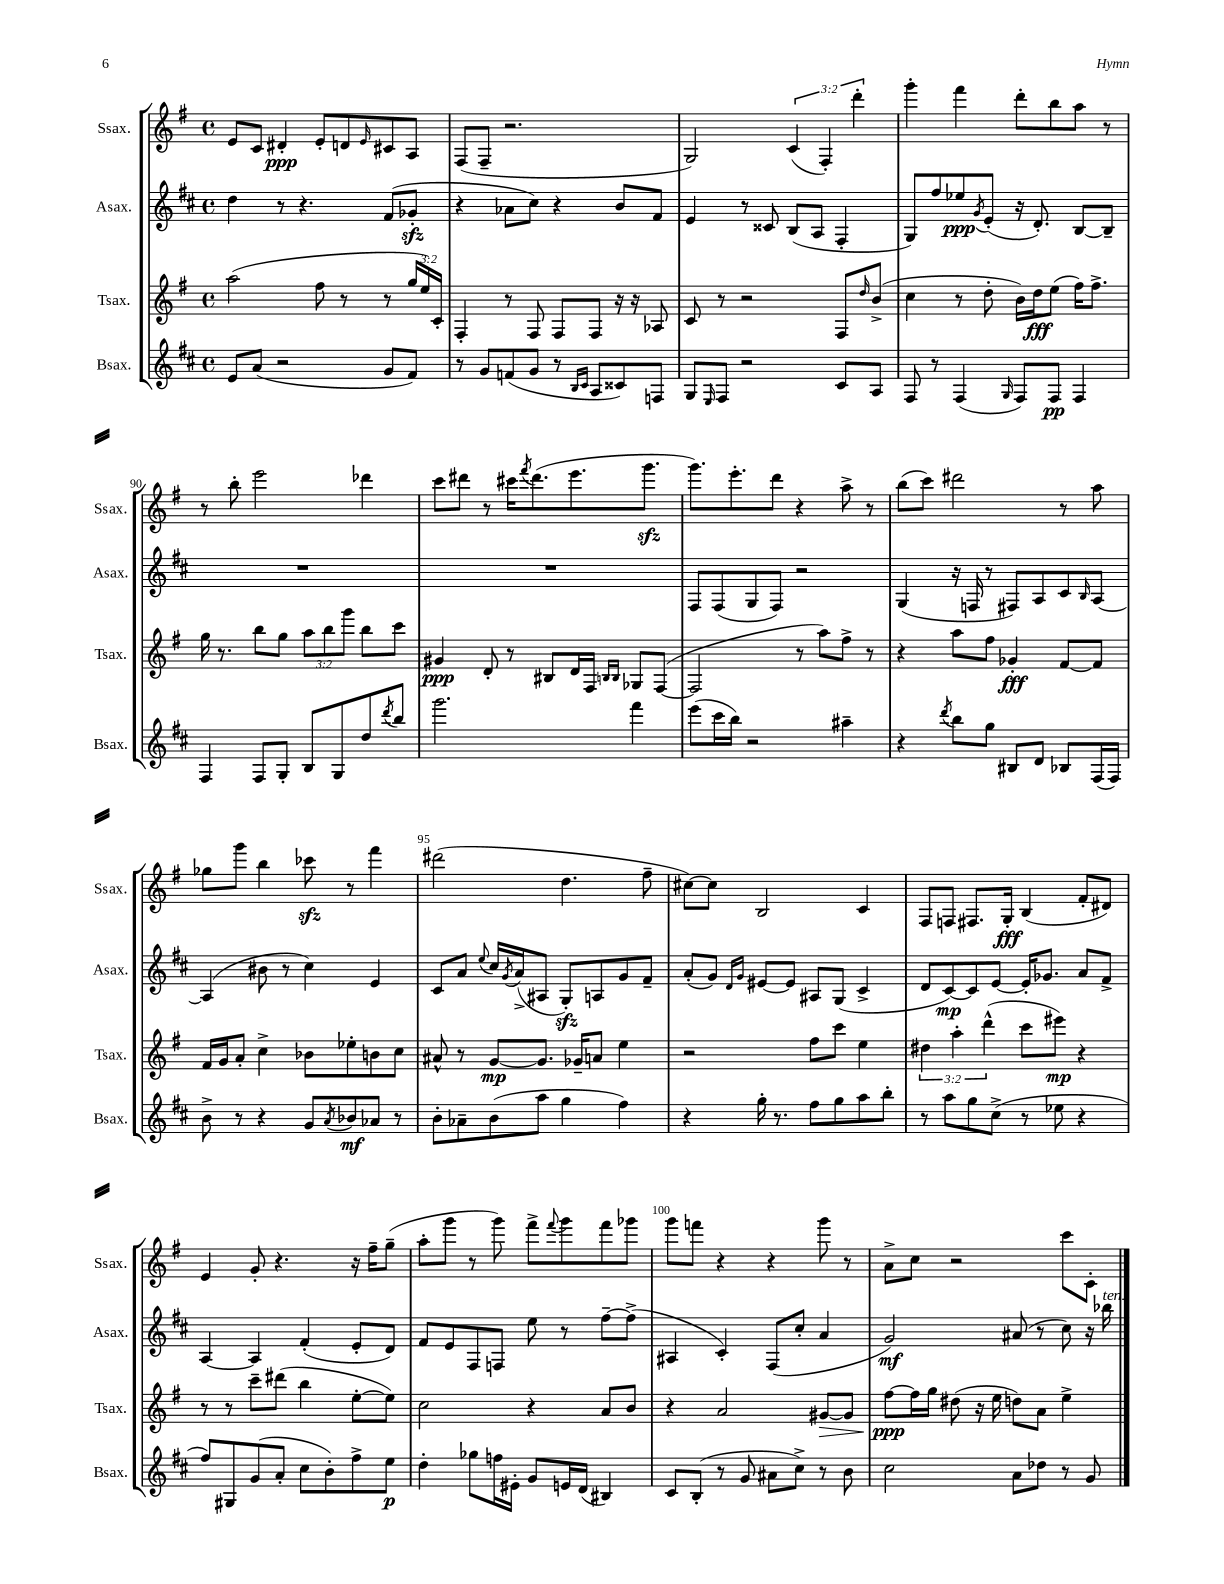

**kern	**dynam	**kern	**dynam	**kern	**dynam	**kern	**dynam
*part4	*part4	*part3	*part3	*part2	*part2	*part1	*part1
*staff4	*staff4	*staff3	*staff3	*staff2	*staff2	*staff1	*staff1
*I"Bsax.	*	*I"Tsax.	*	*I"Asax.	*	*I"Ssax.	*
*I'Bsax.	*	*I'Tsax.	*	*I'Asax.	*	*I'Ssax.	*
*clefG2	*	*clefG2	*	*clefG2	*	*clefG2	*
*k[f#c#]	*	*k[f#]	*	*k[f#c#]	*	*k[f#]	*
*M4/4	*	*M4/4	*	*M4/4	*	*M4/4	*
*met(c)	*	*met(c)	*	*met(c)	*	*met(c)	*
=86	=86	=86	=86	=86	=86	=86	=86
8e/L	.	(2aa\	.	4dd\	.	8e/L	.
(8a/J	.	.	.	.	.	8c/J	.
2r	.	.	.	8r	.	4d#X'/	ppp
.	.	.	.	4.r	.	.	.
.	.	8ff#\	.	.	.	8e'/L	.
.	.	8r	.	.	.	8dn/	.
.	.	.	.	.	.	16qqe/	.
8g/L	.	8r	.	(8f#/L	.	8c#X/	.
8f#/J)	.	24gg/LL	.	8g-Xzz'/J	.	8A/J	.
.	.	24ee/)	.	.	.	.	.
.	.	24c'/JJ	.	.	.	.	.
=87	=87	=87	=87	=87	=87	=87	=87
8r	.	4F#'/	.	4r	.	(8F#/L	.
8g/L	.	.	.	.	.	8F#~/J	.
(8fn/	.	8r	.	8a-X\L	.	2.r	.
8g/J	.	8F#/	.	8cc#\J)	.	.	.
8r	.	8F#/L	.	4r	.	.	.
16qqB/LL	.	.	.	.	.	.	.
16qqc#/JJ	.	.	.	.	.	.	.
8A/L	.	8F#/J	.	.	.	.	.
8c##X/)	.	16r	.	8b/L	.	.	.
.	.	16r	.	.	.	.	.
8Fn/J	.	8A-X/	.	8f#/J	.	.	.
=88	=88	=88	=88	=88	=88	=88	=88
8G/L	.	8c/	.	4e/	.	2G/)	.
16qqE/	.	.	.	.	.	.	.
8F#/J	.	8r	.	.	.	.	.
2r	.	2r	.	8r	.	.	.
.	.	.	.	8c##X/	.	.	.
.	.	.	.	(8B/L	.	(6c/	.
.	.	.	.	8A/J	.	.	.
.	.	.	.	.	.	6F#'/)	.
8c#/L	.	8F#/L	.	4F#'/	.	.	.
.	.	.	.	.	.	6ddd'\	.
.	.	16qqdd/	.	.	.	.	.
8A/J	.	(8b^/J	.	.	.	.	.
=89	=89	=89	=89	=89	=89	=89	=89
8F#/	.	4cc\	.	8G/L)	.	4ggg'\	.
8r	.	.	.	8ff#/	.	.	.
(4F#/	.	8r	.	8ee-X/	ppp	4fff#\	.
.	.	.	.	8qg/	.	.	.
.	.	8dd'\	.	(8e'/J	.	.	.
16qqG/	.	.	.	.	.	.	.
8F#/L)	.	16b\LL)	.	16r	.	8ddd'\L	.
.	.	16dd\J	fff	8.d'/)	.	.	.
8F#/J	pp	(8ee\J	.	.	.	8bb\	.
4F#/	.	16ff#\KL)	.	[8B/L	.	8aa\J	.
.	.	8.ff#^\J	.	.	.	.	.
.	.	.	.	8B~/J]	.	8r	.
!!LO:LB:g=z
=90	=90	=90	=90	=90	=90	=90	=90
4F#/	.	16gg\	.	1r	.	8r	.
.	.	8.r	.	.	.	.	.
.	.	.	.	.	.	8bb'\	.
8F#/L	.	8bb\L	.	.	.	2eee\	.
8G'/J	.	8gg\J	.	.	.	.	.
8B/L	.	12aa\L	.	.	.	.	.
.	.	12bb\	.	.	.	.	.
8G/	.	.	.	.	.	.	.
.	.	12ggg\J	.	.	.	.	.
8dd/	.	8bb\L	.	.	.	4ddd-X\	.
8qddd/	.	.	.	.	.	.	.
8bb/J	.	8ccc\J	.	.	.	.	.
=91	=91	=91	=91	=91	=91	=91	=91
2.ggg\	.	4g#X/	ppp	1r	.	8ccc\L	.
.	.	.	.	.	.	8ddd#X\J	.
.	.	8d'/	.	.	.	8r	.
.	.	8r	.	.	.	16ccc#X\KL	.
.	.	.	.	.	.	8qfff#/	.
.	.	.	.	.	.	(8.ddd#\	.
.	.	8B#X/L	.	.	.	.	.
.	.	16d/L	.	.	.	8.eee\	.
.	.	16F#/JJ	.	.	.	.	.
.	.	16qqBn/LL	.	.	.	.	.
.	.	16qqB/JJ	.	.	.	.	.
4fff#\	.	8G-X/L	.	.	.	.	.
.	.	.	.	.	.	8.gggzz\J	.
.	.	([8F#/J	.	.	.	.	.
=92	=92	=92	=92	=92	=92	=92	=92
(8eee\L	.	2F#/]	.	8F#/L	.	8.ggg\L)	.
16ccc#\L	.	.	.	(8F#/	.	.	.
16bb\JJ)	.	.	.	.	.	8.eee'\	.
2r	.	.	.	8G/	.	.	.
.	.	.	.	8F#/J)	.	8ddd\J	.
.	.	8r	.	2r	.	4r	.
.	.	8aa\L)	.	.	.	.	.
4aa#X~\	.	8ff#^\J	.	.	.	8aa^\	.
.	.	8r	.	.	.	8r	.
=93	=93	=93	=93	=93	=93	=93	=93
4r	.	4r	.	(4G/	.	(8bb\L	.
.	.	.	.	.	.	8ccc\J)	.
8qddd/	.	.	.	.	.	.	.
8bb\L	.	8aa\L	.	16r	.	2ddd#X\	.
.	.	.	.	16Fn/	.	.	.
8gg\J	.	8ff#\J	.	8r	.	.	.
8B#X/L	.	4g-X'/	fff	8F#X/L)	.	.	.
8d/J	.	.	.	8A/	.	.	.
8B-X/L	.	[8f#/L	.	8c#/	.	8r	.
.	.	.	.	16qqB/	.	.	.
(16F#/L	.	8f#/J]	.	[8A/J	.	8aa\	.
16F#/JJ)	.	.	.	.	.	.	.
!!LO:LB:g=z
=94	=94	=94	=94	=94	=94	=94	=94
8b^\	.	16f#/LL	.	(4A/]	.	8gg-X\L	.
.	.	16g/J	.	.	.	.	.
8r	.	8a'/J	.	.	.	8ggg\J	.
4r	.	4cc^\	.	8b#X\	.	4bb\	.
.	.	.	.	8r	.	.	.
8g/L	.	8b-X\L	.	4cc#\)	.	8ccc-Xzz\	.
8qa/	.	.	.	.	.	.	.
8b-X/	mf	8ee-X'\	.	.	.	8r	.
8a-X/J	.	8bn\	.	4e/	.	4fff#\	.
8r	.	8cc\J	.	.	.	.	.
=95	=95	=95	=95	=95	=95	=95	=95
8b'\L	.	8a#X^^/	.	8c#/L	.	(2ddd#X\	.
8a-X~\	.	8r	.	8a/J	.	.	.
.	.	.	.	8qqee/	.	.	.
(8b\	.	[8g/L	mp	16cc#/LL	.	.	.
.	.	.	.	8qg/	.	.	.
.	.	.	.	(16a^/J	.	.	.
8aa\J	.	8.g/J]	.	8A#X/J	.	.	.
4gg\	.	.	.	8Gzz'/L)	.	4.dd\	.
.	.	16g-X~/KL	.	.	.	.	.
.	.	8an/J	.	8An/	.	.	.
4ff#\)	.	4ee\	.	8g/	.	.	.
.	.	.	.	8f#~/J	.	8ff#~\	.
=96	=96	=96	=96	=96	=96	=96	=96
4r	.	2r	.	(8a'/L	.	[8cc#X\L)	.
.	.	.	.	8g/J)	.	8cc#\J]	.
.	.	.	.	16qqd/LL	.	.	.
.	.	.	.	16qqg/JJ	.	.	.
16gg'\	.	.	.	[8e#X/L	.	2B/	.
8.r	.	.	.	.	.	.	.
.	.	.	.	8e#/J]	.	.	.
8ff#\L	.	8ff#\L	.	8A#X/L	.	.	.
8gg\	.	8ccc\J	.	(8G/J	.	.	.
8aa\	.	4ee\	.	4c#^/	.	4c/	.
8bb'\J	.	.	.	.	.	.	.
=97	=97	=97	=97	=97	=97	=97	=97
8r	.	6dd#X\	.	8d/L	.	8F#/L	.
8aa\L	.	.	.	[8c#/)	mp	8Fn/J	.
.	.	6aa'\	.	.	.	.	.
8gg\	.	.	.	8c#/]	.	8.F#X/L	.
.	.	(6ddd^^\	.	.	.	.	.
(8cc#^\J	.	.	.	[8e/J	.	.	.
.	.	.	.	.	.	16G'/Jk	fff
8r	.	8ccc\L	.	16e'/KL]	.	(4B/	.
.	.	.	.	8.g-X/J	.	.	.
8ee-X\	.	8eee#X\J)	mp	.	.	.	.
4r	.	4r	.	8a/L	.	8f#'/L	.
.	.	.	.	8f#^/J	.	8d#X/J)	.
!!LO:LB:g=z
=98	=98	=98	=98	=98	=98	=98	=98
8ff#/L)	.	8r	.	[4A/	.	4e/	.
8G#X/	.	8r	.	.	.	.	.
(8g/	.	8ccc~\L	.	4A/]	.	8g'/	.
8a'/J	.	(8ddd#X\J	.	.	.	4.r	.
8cc#\L	.	4bb\	.	(4f#'/	.	.	.
8b'\)	.	.	.	.	.	.	.
8ff#^\	.	[8ee'\L	.	8e'/L	.	16r	.
.	.	.	.	.	.	16ff#~\KL	.
8ee\J	p	8ee\J])	.	8d/J)	.	(8gg~\J	.
=99	=99	=99	=99	=99	=99	=99	=99
4dd'\	.	2cc\	.	8f#/L	.	8aa'\L	.
.	.	.	.	8e/	.	8ggg\J	.
8gg-X\L	.	.	.	8F#/	.	8r	.
16ffn\L	.	.	.	8Fn/J	.	8ggg\)	.
16e#X'\JJ	.	.	.	.	.	.	.
8g/L	.	4r	.	8ee\	.	8fff#^\L	.
.	.	.	.	.	.	8qqfff#/	.
16en/L	.	.	.	8r	.	8ggg\	.
(16d/JJ	.	.	.	.	.	.	.
4B#X/)	.	8a/L	.	[8ff#~\L	.	8fff#\	.
.	.	8b/J	.	(8ff#^\J]	.	8ggg-X\J	.
=100	=100	=100	=100	=100	=100	=100	=100
8c#/L	.	4r	.	4A#X/	.	8ggg\L	.
(8B'/J	.	.	.	.	.	8fffn\J	.
8r	.	2a/	.	4c#'/)	.	4r	.
8g/	.	.	.	.	.	.	.
8a#X\L	.	.	.	(8F#/L	.	4r	.
8cc#^\J)	.	.	.	8cc#'/J	.	.	.
!	!	!	!LO:HP:b	!	!	!	!
8r	.	[8g#X/L	>	4a/	.	8ggg\	.
8b\	.	8g#/J]	.	.	.	8r	.
=101	=101	=101	=101	=101	=101	=101	=101
2cc#\	.	[8ff#\L	ppp	2g/)	mf	8a^\L	.
.	.	16ff#\L]	]	.	.	8cc\J	.
.	.	16gg\JJ	.	.	.	.	.
.	.	(8dd#X\	.	.	.	2r	.
.	.	16r	.	.	.	.	.
.	.	16ee\	.	.	.	.	.
8a\L	.	8ddn\L)	.	(8a#X/	.	.	.
8dd-X\J	.	8a\J	.	8r	.	.	.
8r	.	4ee^\	.	8cc#\)	.	8ccc\L	.
8g/	.	.	.	16r	.	8c'\J	.
!	!	!	!	!LO:TX:a:i:t=ten.	!	!	!
.	.	.	.	16bb-X\	.	.	.
==	==	==	==	==	==	==	==
*-	*-	*-	*-	*-	*-	*-	*-
